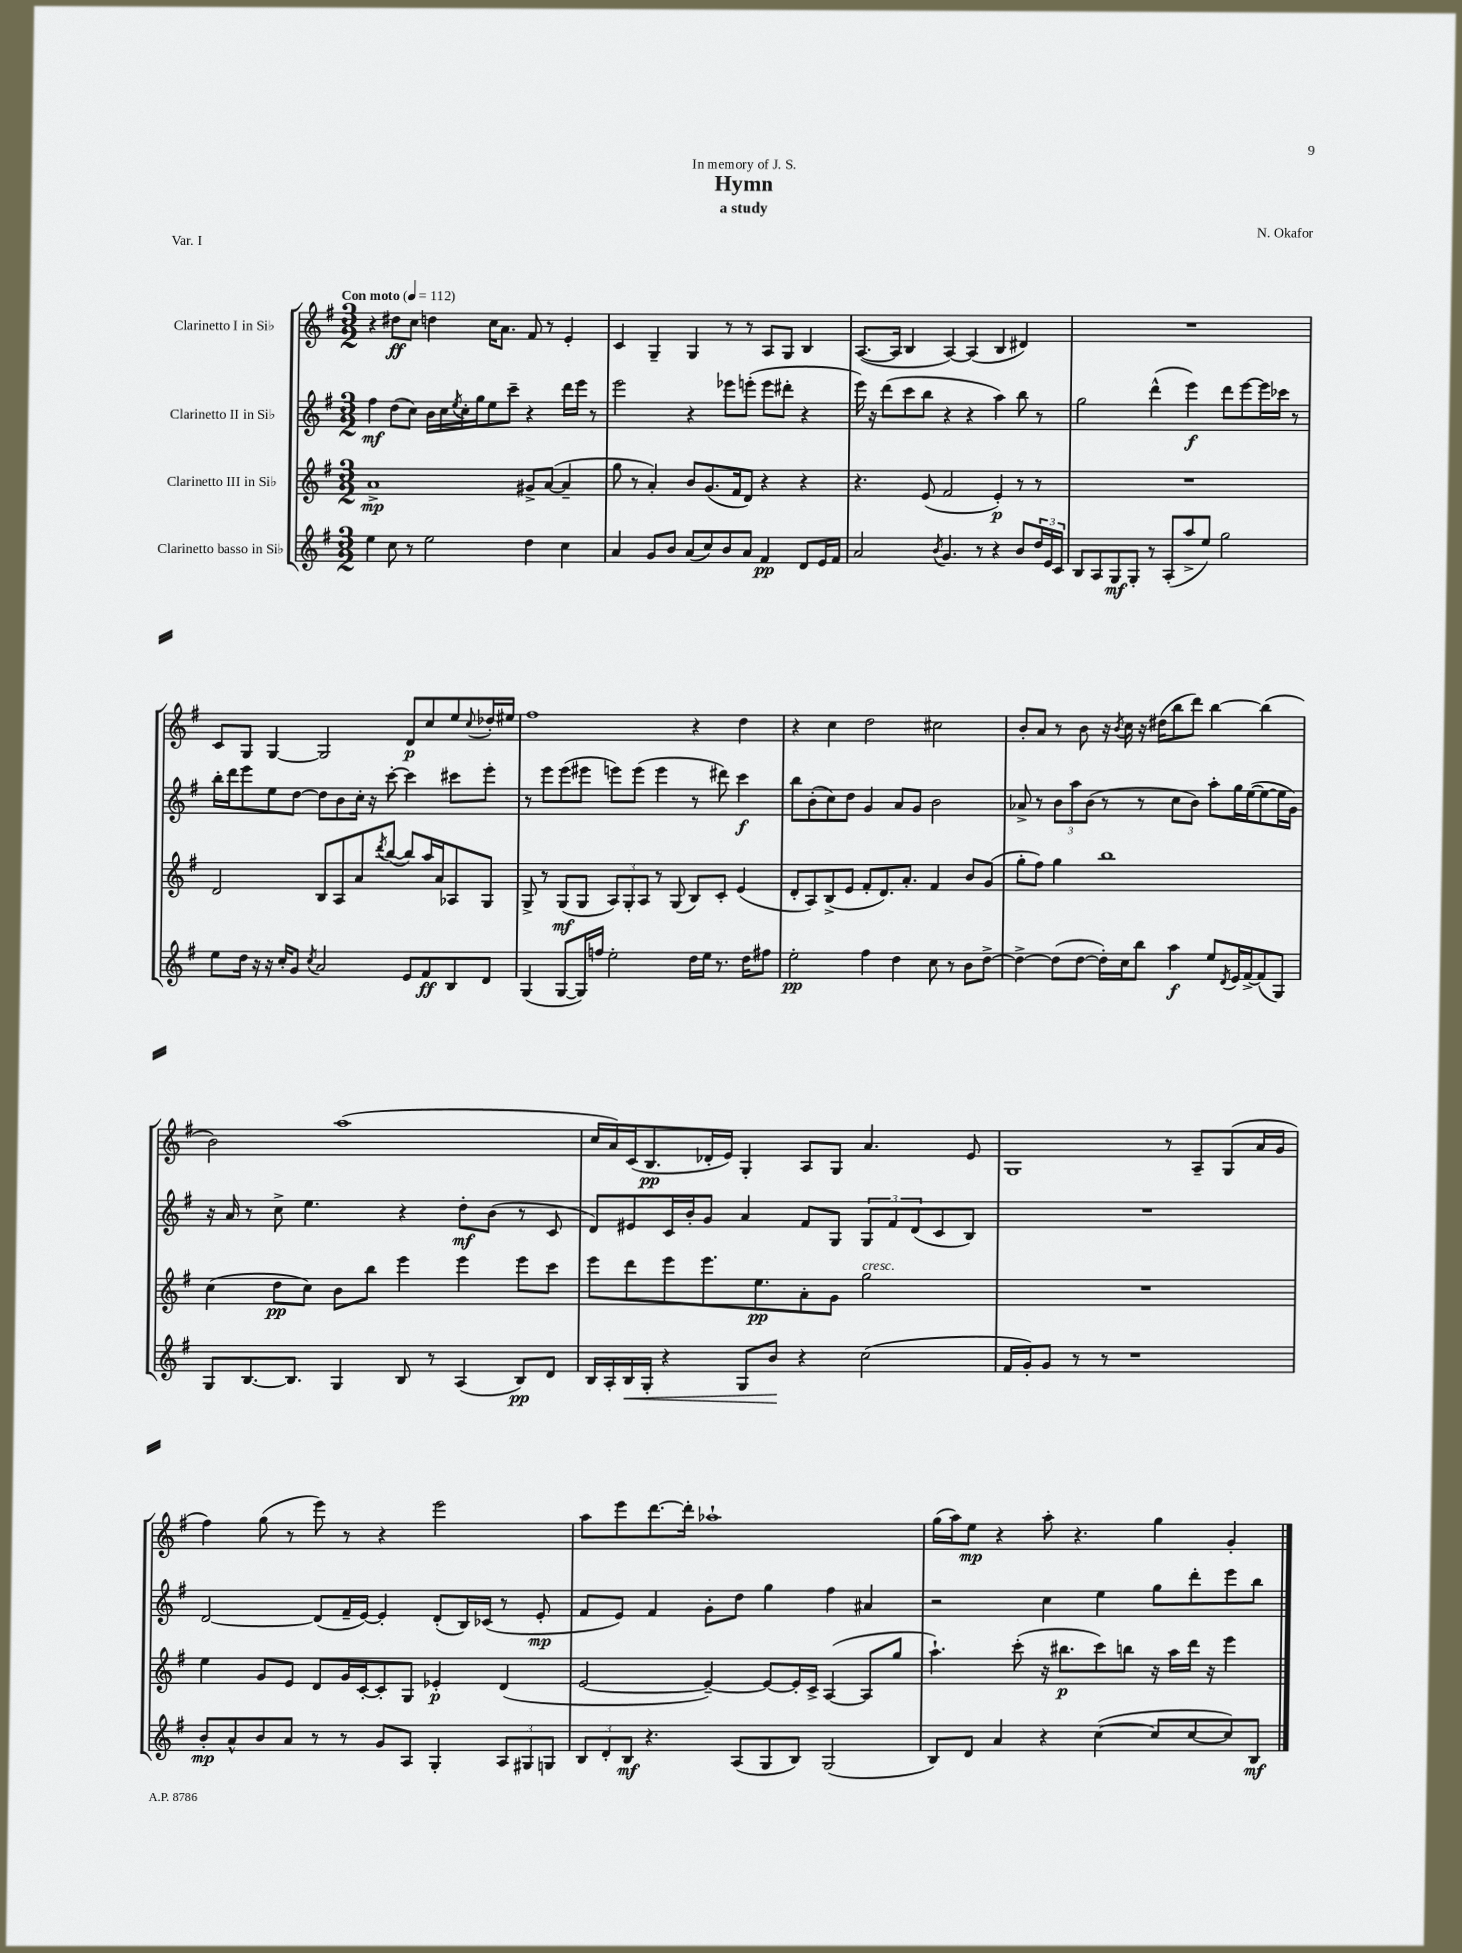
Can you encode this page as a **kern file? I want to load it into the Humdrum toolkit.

**kern	**kern	**kern	**kern
*staff4	*staff3	*staff2	*staff1
*clefG2	*clefG2	*clefG2	*clefG2
*k[f#]	*k[f#]	*k[f#]	*k[f#]
*M3/2	*M3/2	*M3/2	*M3/2
*MM112	*MM112	*MM112	*MM112
4ee\	1a^	4ff#\	4r
8cc\	.	(8dd\L	8dd#\L
8r	.	8cc\J)	8cc\J
2ee\	.	16b\LL	4dd\
.	.	16cc\	.
.	.	8qee/	.
.	.	16cc'\	.
.	.	16gg\J	.
.	.	8ee\	16cc\LK
.	.	.	8.a\J
.	.	8ccc~\J	.
4dd\	8g#^/L	4r	8f#/
.	([8a/J	.	8r
4cc\	4a~/]	16ddd\LL	4e'/
.	.	16eee\JJ	.
.	.	8r	.
=	=	=	=
4a/	8gg\	2eee\	4c/
.	8r	.	.
8g/L	4a'/)	.	4G~/
8b/J	.	.	.
(8a/L	8b/L	4r	4G/
8cc/)	(8.g/	.	.
8b/	.	8eee-\L	8r
.	16f#/k	.	.
8a/J	8d/J)	(8eee'\J	8r
4f#/	4r	8eee\L	8A/L
.	.	8ddd#'\J	8G/J
8d/L	4r	4r	4B/
16e/L	.	.	.
16f#/JJ	.	.	.
=	=	=	=
2a/	4.r	16eee\)	([8.A/L
.	.	16r	.
.	.	(8ddd\L	.
.	.	.	16A/]Jk
.	.	8ccc\	4B/
.	(8e/	8bb\J	.
8qb/	.	.	.
4.g/	2f#/	4r	[4A/)
.	.	4r	(4A/]
8r	.	.	.
4r	4e'/)	4aa\)	4B/
8b/L	8r	8bb\	4d#/)
24dd/L	8r	8r	.
24e/	.	.	.
24c/JJ	.	.	.
=	=	=	=
8B/L	1.r	2gg\	1.r
8A/	.	.	.
8G/	.	.	.
8G'/J	.	.	.
8r	.	(4ddd^^\	.
(8A'/L	.	.	.
8aa^/	.	4eee\)	.
8ee/J)	.	.	.
2gg\	.	8ddd\L	.
.	.	[8eee\	.
.	.	16eee\]L	.
.	.	16ccc-\JJ	.
.	.	8r	.
=	=	=	=
8ee\L	2d/	16bb'\LL	8c/L
.	.	16ddd\J	.
16dd\Jk	.	8eee\	8G/J
16r	.	.	.
16r	.	8ee\	[4G/
16cc'/LK	.	.	.
8g/J	.	[8dd\J	.
8qcc/	.	.	.
2a/	8B/L	8dd\]L	2G/]
.	8A/	8b\	.
.	8a/	16cc'\Jk	.
.	.	16r	.
.	8qddd/	.	.
.	([8bb/J	[8ccc'\	.
8e/L	8bb/]L)	4ccc\]	8d/L
8f#/	16aa/L	.	8cc/
.	16a/J	.	.
8B/	8A-/	8ccc#\L	8ee/
.	.	.	8qqcc/
8d/J	8G/J	8eee'\J	16dd-'/L
.	.	.	16ee#/JJ
=	=	=	=
(4G/	8G^/	8r	1ff#
.	8r	8eee\L	.
[8G/L	(8G/L	(8eee\	.
16G/]L)	8G/J	8eee#\J	.
16ff/JJ	.	.	.
2ee'\	12A/L)	8eee\L)	.
.	12G'/	.	.
.	.	(8eee\J	.
.	12A/J	.	.
.	8r	4eee\	.
.	(8G/	.	.
16dd\LL	8B/L)	8r	4r
16ee\JJ	.	.	.
8.r	8c'/J	8ddd#\)	.
.	(4e/	4ccc\	4dd\
16dd\LK	.	.	.
8ff#\J	.	.	.
=	=	=	=
2ee'\	8d'/L	8bb\L	4r
.	8A/)	(8b'\	.
.	(8B^/	8cc\)	4cc\
.	8e/J	8dd\J	.
4ff#\	8f#'/L	4g/	2dd\
.	8.d/)	.	.
4dd\	.	8a/L	.
.	8.a'/J	.	.
.	.	8g/J	.
8cc\	4f#/	2b\	2cc#\
8r	.	.	.
8b\L	8b/L	.	.
[8dd^\J	(8g/J	.	.
=	=	=	=
4dd^\_	8gg'\L	8a-^/	8b'/L
.	8ff#\J)	8r	8a/J
(8dd\]L	4gg\	12b\L	8r
.	.	12aa\	.
[8dd\J	.	.	8b\
.	.	(12b\J	.
16dd'\]LL)	1bb	8r	16r
.	.	.	8qb/
16cc\J	.	.	16cc\
8bb\J	.	8r	16r
.	.	.	(16dd#\LK
4aa\	.	8cc\L	8bb\
.	.	8b\J)	8ddd\J)
8ee/L	.	8aa'\L	[4bb\
8qd/	.	.	.
16e/L	.	16gg\L	.
[16f#^/J	.	([16ee\J	.
(8f#/]	.	8ee\_	(4bb\]
8G/J)	.	16ee\]L	.
.	.	16g\JJ)	.
=	=	=	=
8G/L	(4cc\	16r	2b\)
.	.	16a/	.
[8.B/	.	8r	.
.	8dd\L	8cc^\	.
8.B/]J	.	.	.
.	8cc\J)	4.ee\	.
4G/	8b\L	.	(1aa
.	8bb\J	.	.
8B/	4eee\	4r	.
8r	.	.	.
(4A/	4eee\	8dd'\L	.
.	.	(8b\J	.
8B/L)	8eee\L	8r	.
8d/J	8ccc\J	8c/	.
=	=	=	=
16B/LL	8eee\L	8d/L)	16cc/LL
16A'/	.	.	16a/)
16B/	8ddd\	8e#/	(16c/J
16G'/JJ	.	.	8.B/
4r	8eee\	16c/L	.
.	.	16b'/J	.
.	8.eee\	8g/J	16d-'/L
.	.	.	16e/JJ)
8G/L	.	4a/	4G'/
.	8.ee\	.	.
8b/J	.	.	.
4r	8a'\	8f#/L	8A/L
.	8g\J	8G/J	8G/J
(2cc\	2gg\	12G/L	4.a/
.	.	12f#/	.
.	.	(12d/	.
.	.	8c/	.
.	.	8B/J)	8e/
=	=	=	=
16f#/LL	1.r	1.r	1G
16g'/J)	.	.	.
8g/J	.	.	.
8r	.	.	.
8r	.	.	.
1r	.	.	.
.	.	.	8r
.	.	.	8A~/L
.	.	.	(8G/
.	.	.	16a/L
.	.	.	16g/JJ
=	=	=	=
8b'/L	4ee\	[2d/	4ff#\)
8a^^/	.	.	.
8b/	8g/L	.	(8gg\
8a/J	8e/J	.	8r
8r	8d/L	(8d/]L	8eee\)
8r	16g/L	16f#~/L	8r
.	[16c'/J	[16e/JJ)	.
8g/L	8c'/]	4e'/]	4r
8A/J	8G/J	.	.
4G'/	4e-'/	(8d'/L	2eee\
.	.	16B/L)	.
.	.	(16c-/JJ	.
12A/L	(4d/	8r	.
12G#/	.	.	.
.	.	8e'/	.
12G/J	.	.	.
=	=	=	=
12B/L	[2e/	8f#/L	8aa\L
12d'/	.	.	.
.	.	8e/J)	8eee\
12B/J	.	.	.
4.r	.	4f#/	[8.ddd\
.	.	.	16ddd'\]Jk
.	4e~/_)	8g'\L	1aa-`
(8A/L	.	8dd\J	.
8G/	8e/_L	4gg\	.
8B/J)	16e'/]L	.	.
.	16c^/JJ	.	.
(2G/	([4A/	4ff#\	.
.	8A/]L	4a#/	.
.	8gg/J	.	.
=	=	=	=
8B/L)	4.aa`\)	2r	(16gg\LL
.	.	.	16aa\J)
8d/J	.	.	8ee\J
4a/	.	.	4r
.	(8ccc'\	.	.
4r	16r	4cc\	8aa'\
.	8.bb#\L	.	.
.	.	.	4.r
([4cc\	8ccc\)	4ee\	.
.	8bb\J	.	.
8cc/]L	16r	8gg\L	4gg\
.	16aa\LL	.	.
[8cc/	16ddd\JJ	8ddd'\	.
.	16r	.	.
8cc/])	4eee\	8eee\	4g'/
8B/J	.	8bb\J	.
==	==	==	==
*-	*-	*-	*-
